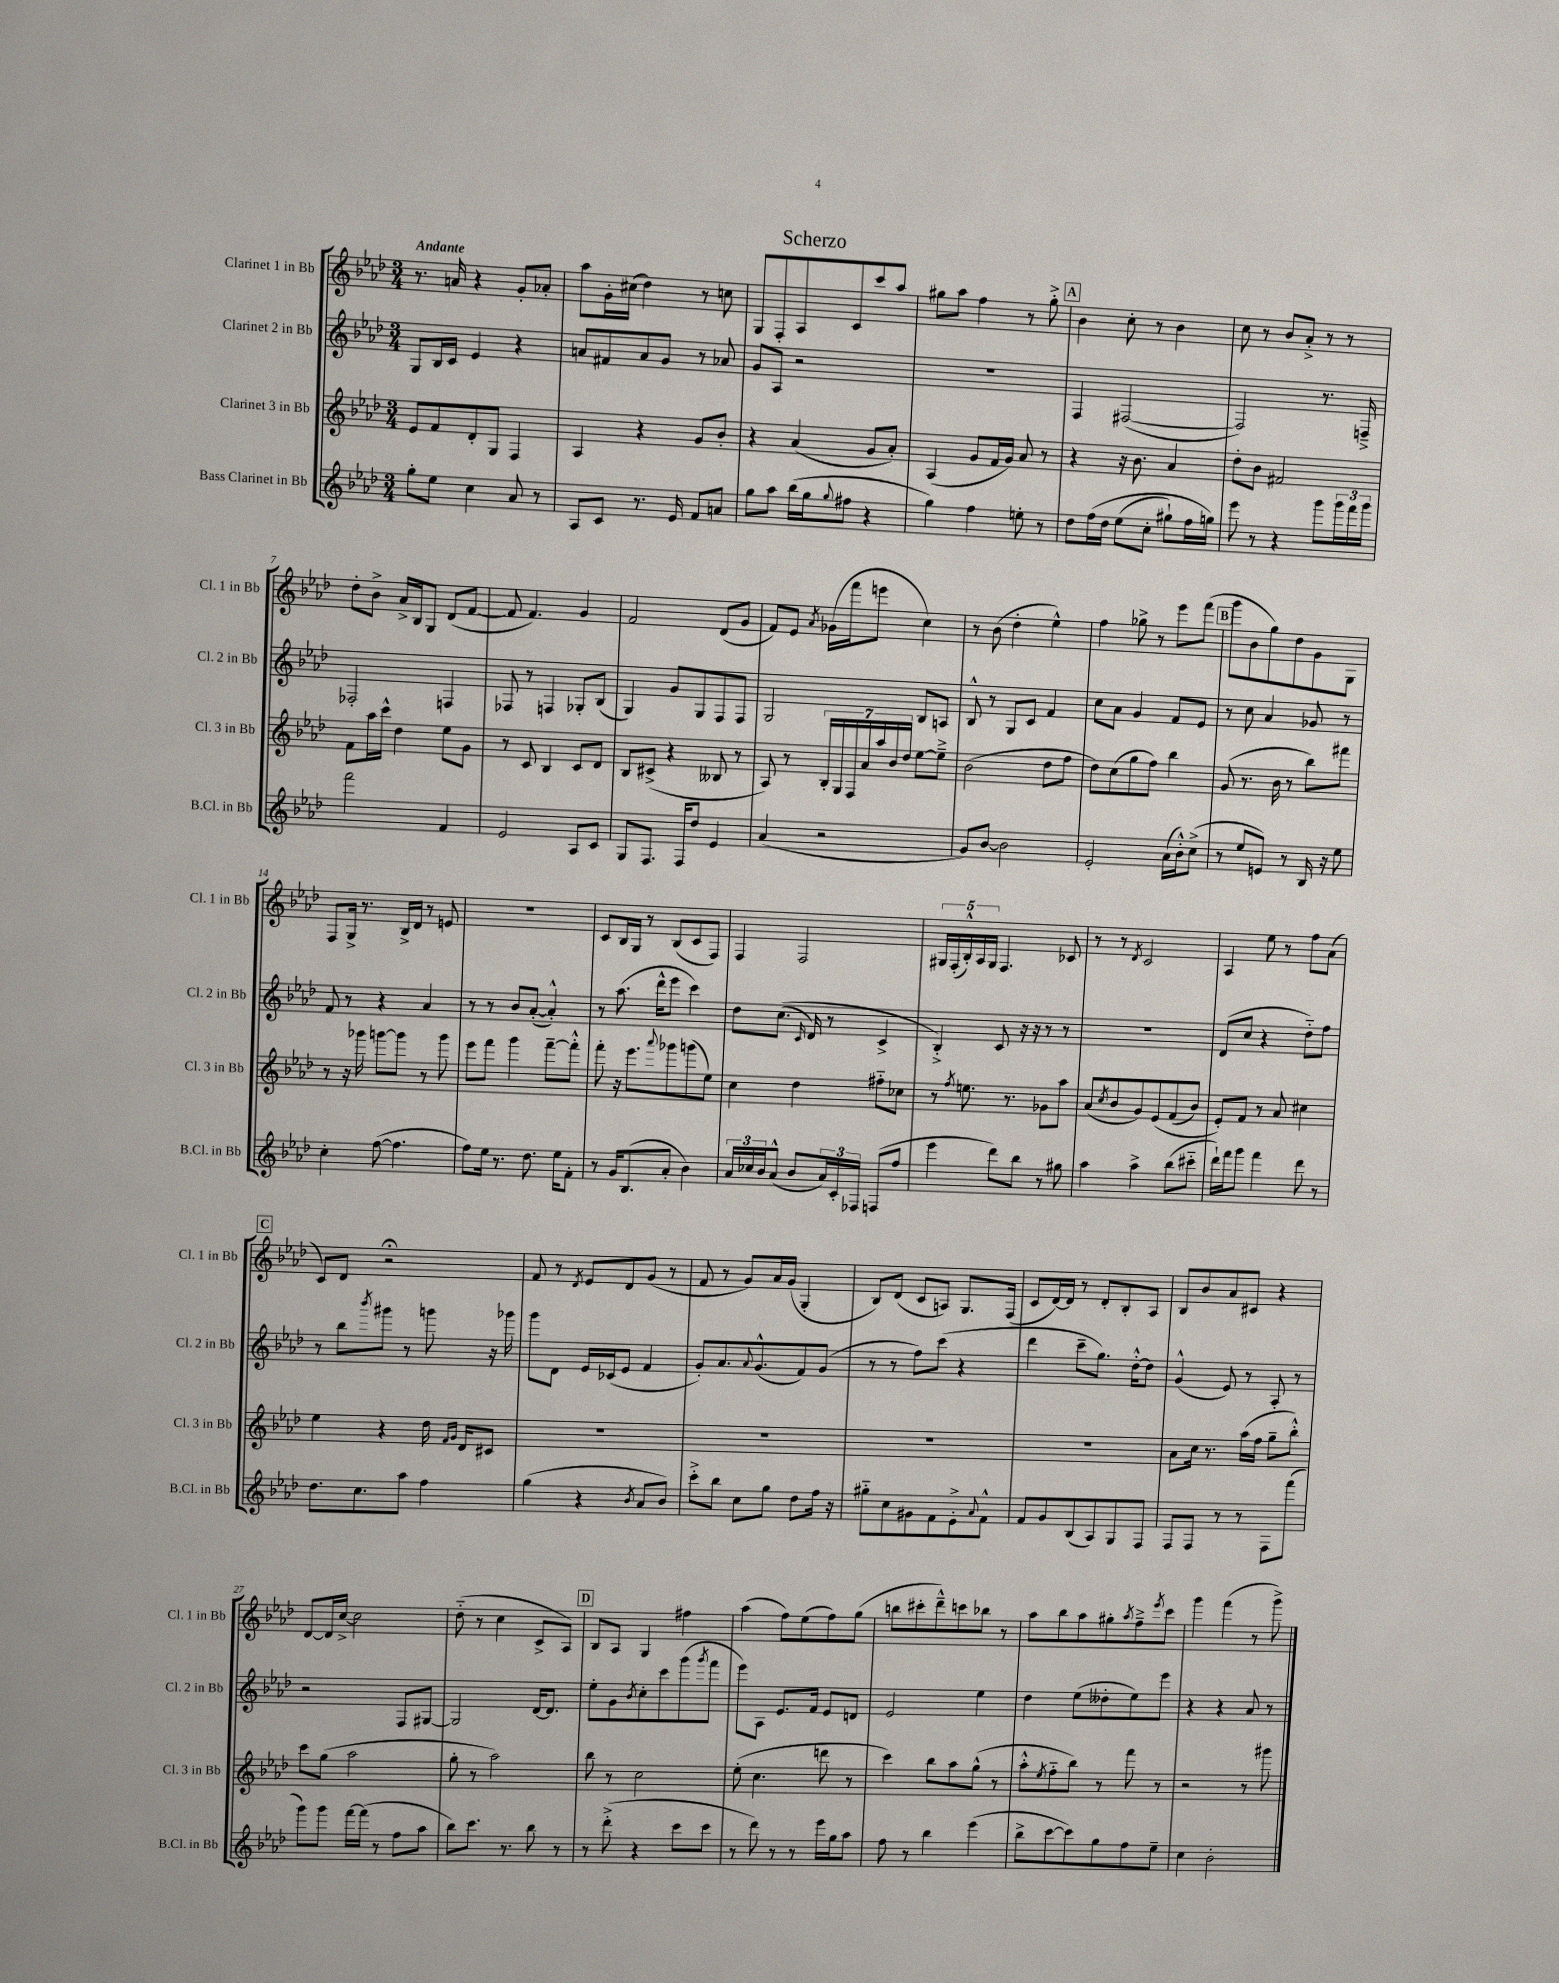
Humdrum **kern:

**kern	**kern	**kern	**kern
*staff4	*staff3	*staff2	*staff1
*clefG2	*clefG2	*clefG2	*clefG2
*k[b-e-a-d-]	*k[b-e-a-d-]	*k[b-e-a-d-]	*k[b-e-a-d-]
*M3/4	*M3/4	*M3/4	*M3/4
8gg'	8e-	8G	8.r
8ee-	8f	16B-	.
.	.	16c	16a
4cc	8d-'	4e-	4r
.	8G	.	.
8a-	4F	4r	8g'
8r	.	.	8a-'
=	=	=	=
8A-	4A-	8a	8aa-
8c	.	8f#	16g'
.	.	.	(16cc#
8.r	4r	8a	4dd-)
.	.	8g	.
16e-	.	.	.
8f	8g	8r	8r
8a	8b-'	8a-	8cc
=	=	=	=
8gg	4r	8g	8G
8aa-	.	8A-	8F'
(16bb-	(4a-	2r	8A-
16gg	.	.	.
8qqgg	.	.	.
8ff#	.	.	8c
4r	8g	.	8ccc
.	8a-')	.	8aa-
=	=	=	=
4gg)	(4A-	2.r	8gg#
.	.	.	8aa-
4ff	8g	.	4ff
.	16f	.	.
.	16g)	.	.
8ee'	8a-	.	8r
8r	8r	.	8gg#'^
=	=	=	=
8dd-	4r	4F	4b-
&(16ff	.	.	.
16dd-	.	.	.
(8ee-	16r	([2F#	8cc'
.	8.b-	.	.
8cc'	.	.	8r
8gg#`)	4a-	.	4b-
16ff	.	.	.
16gg&)	.	.	.
=	=	=	=
8eee-	8dd-'	2F#])	8cc
8r	8b-	.	8r
4r	2f#	.	8b-
.	.	.	8a-'^
8ggg	.	8.r	8r
24ggg	.	.	8r
24fff	.	.	.
.	.	16F~^	.
24ggg	.	.	.
=	=	=	=
2fff	8f	2F-'	8dd-'
.	16aa-	.	8b-^
.	16ccc^^	.	.
.	4dd-	.	16a-^
.	.	.	16B-
.	.	.	8G
4f	8ee-	4F	(8d-
.	8g	.	[8f
=	=	=	=
2e-	8r	8F-	8f]
.	8c	8r	4.f)
.	4B-	4F	.
8A-	8c	8G-'	4g
8c	8d-	(8B-	.
=	=	=	=
8G	8B-	4G)	2f
8.F	(8c#^	.	.
.	4r	8g	.
16F	.	.	.
8dd-	.	8G	.
4e-	8B--	8F	(8d-
.	8r	8F	8g
=	=	=	=
(4a-	8A-)	2G	8f)
.	8r	.	8e-
.	.	.	8qa-
2r	28B-'	.	(16g-
.	28G	.	.
.	.	.	16fff
.	28F	.	.
.	28a-	.	.
.	.	.	8eee
.	28aa-	.	.
.	28b-	.	.
.	28dd-	.	.
.	[8ee-	8B-	4cc)
.	8ee-~^]	8A	.
=	=	=	=
8g)	(2b-	8B-^^	8r
[8b-	.	8r	(8b-
2b-]	.	8G	4dd-'
.	.	8c	.
.	8dd-	4f	4ee-^^)
.	8ff	.	.
=	=	=	=
2e-'	8dd-)	8cc	4ff
.	(8cc	8a-	.
.	8gg	4g	8gg-^
.	8ff)	.	8r
(16a-	4bb-	8f	8eee-
16b-'^^)	.	.	.
(8cc^	.	8e-	(8fff
=	=	=	=
8r	(8g	8r	8ggg
8ee-	8.r	8cc	8b-
8e)	.	4a-	8gg)
.	16b-	.	.
8r	8r	.	8dd-
16B-	8bb-)	8g-	8g
16r	.	.	.
8ee-	8fff#	8r	8G
=	=	=	=
4cc'	8r	8f	8F
.	16r	8r	16G^
.	16ggg-	.	8.r
([8ff	[8ggg	4r	.
4.ff]	8ggg]	.	16B-^
.	.	.	16d-
.	8r	4a-	8r
.	8ggg	.	8e
=	=	=	=
8ff)	8eee-	8r	2.r
16ee-	8fff	8r	.
8.r	.	.	.
.	4ggg	8b-	.
8.dd-	.	([8a-'	.
.	[8fff~	4a-'^^])	.
16ee-	.	.	.
8f'	8fff'^^]	.	.
=	=	=	=
8r	8fff'	8r	8c
16g	16r	(8.aa-	16B-
(8.B-	8.eee-	.	16G
.	.	.	8r
.	.	16ddd-^^	.
.	8qqaaa-	.	.
8a-'	8ggg-	8eee-	(8B-
4b-)	(8ggg	4ccc)	8c
.	8ee-)	.	8F)
=	=	=	=
24a-	4cc	8dd-	4F
24cc-	.	.	.
24b-	.	.	.
(8a-^^	.	&((8.cc	.
8b-	4dd-	.	2F
.	.	16qqc	.
.	.	16d-)	.
24a-)	.	8r	.
24c'	.	.	.
24F-	.	.	.
(8F	8ff#'~	4c^	.
8ff	8cc-	.	.
=	=	=	=
4eee-	8r	4B-'^&)	20G#
.	.	.	(20F'
.	.	.	20B-'^^)
.	8qff	.	.
.	8.ee	.	.
.	.	.	20A-
.	.	.	20G#
8ddd-)	.	8c	4.F
.	8.r	.	.
8bb-	.	16r	.
.	.	16r	.
8r	8g-	8r	.
8gg#	8aa-	8r	8c-
=	=	=	=
4aa-	(8a-	2.r	8r
.	8qcc	.	.
.	8b-	.	8r
.	.	.	8qd-
4aa-^	8g)	.	2c
.	&(8e-	.	.
(8bb-	(8f	.	.
8ccc#'~	8b-)	.	.
=	=	=	=
16ddd-`)	8e-'&)	(8d-	4A-
16fff	.	.	.
8ggg	8f	8cc	.
4fff	8r	4r	8ee-
.	8a-	.	8r
8ddd-	4cc#	8dd-'~)	8ff
8r	.	8ff	(8a-
=	=	=	=
8.dd-	4ee-	8r	8c)
.	.	8bb-	8d-
8.cc	.	.	.
.	.	8qbbb-	.
.	4r	8ggg#	2r;
8aa-	.	8r	.
4ff	16dd-	8ggg	.
.	16qqf	.	.
.	16qqg	.	.
.	16d-	.	.
.	8c#	16r	.
.	.	16ggg-	.
=	=	=	=
(4gg	2.r	8ggg	8f
.	.	8d-	8r
.	.	.	8qd-
4r	.	16e-	8e-
.	.	(16c-	.
.	.	8e-	8d-
8qb-	.	.	.
8a-	.	4f	(8g
8b-)	.	.	8r
=	=	=	=
8ccc'^	2.r	8g')	8f
8bb-	.	8.a-	8r
8cc	.	.	8g)
.	.	8qqa-	.
.	.	(8.g^^	.
8gg	.	.	16a-
.	.	.	(16g
8dd-	.	8f)	4G'
16ff	.	(8g	.
16r	.	.	.
=	=	=	=
8gg#'~	2.r	8r	8B-)
8cc	.	8r	(8d-
8g#	.	8ff)	8c
8f	.	(8ccc	8A)
8e-'^	.	4r	8.G
8qqa-	.	.	.
8f^^	.	.	.
.	.	.	(16F
=	=	=	=
8f	2.r	4ddd-	8c
8g	.	.	[16d-)
.	.	.	16d-]
(8B-	.	8ccc~	8r
8A-)	.	8.gg)	8d-'
8G	.	.	8B-'
.	.	[16dd-'^^	.
8F	.	8dd-]	8A-
=	=	=	=
8F	8a-	(4g^^	8B-
8F	16cc	.	8b-
.	8.r	.	.
8r	.	8e-)	8a-
8r	(16aa-	8r	8c#
.	16ff	.	.
8F	8gg~	8A-'	4r
(8fff	8bb-'^^)	8r	.
=	=	=	=
8ggg)	8ccc	2r	[8d-
8ggg	(8gg	.	16d-]
.	.	.	[16cc^
[16fff	2aa-	.	2cc]
(16fff]	.	.	.
8r	.	.	.
8ff	.	8F	.
8aa-	.	[8G#	.
=	=	=	=
8bb-)	8gg'	2G#]	(8dd-'~
8.ccc	8r	.	8r
.	2aa-)	.	4cc
8.r	.	.	.
8bb-	.	[16d-	8c^
.	.	8.d-]	.
8r	.	.	8A-)
=	=	=	=
8r	8bb-	8ee-'	8B-
(8ddd-'^	8r	8g	8A-
.	.	8qb-	.
4r	2cc	8cc'	4G
.	.	8ccc	.
8ccc	.	(8ggg	4ff#
.	.	8qggg	.
8ccc	.	8fff	.
=	=	=	=
8r	(8ee-'	8eee-)	(4aa-
8ddd-)	4.cc	8A-	.
8r	.	8.e-	8ff)
8r	.	.	(8ee-
.	.	16f	.
16eee-	8ddd	8e-	8ff)
16gg	.	.	.
8aa-	8r	8d	(8gg
=	=	=	=
8ff	4ccc)	2e-	8bb
8r	.	.	8ccc#'
4bb-	8bb-	.	8ddd-~^^)
.	8aa-	.	8ccc
(4eee-	(8gg^^	4ee-	8bb-
.	8r	.	8r
=	=	=	=
8bb-^	8aa-'^^	4dd-	8aa-
.	8qee-	.	.
[8ccc	8ff'~	.	8bb-
8ccc])	8bb-)	(8ee-	8aa-
8gg	8r	8dd--'	8gg#'
.	.	.	8qaa-
8ff	8fff	8ee-)	8ff~^
.	.	.	8qeee-
8ee-~	8r	8eee-	8ccc
=	=	=	=
4cc	2r	4r	4ggg
2b-'	.	4r	(4fff
.	8r	8a-	8r
.	8ggg#	8r	8ggg^)
==	==	==	==
*-	*-	*-	*-
